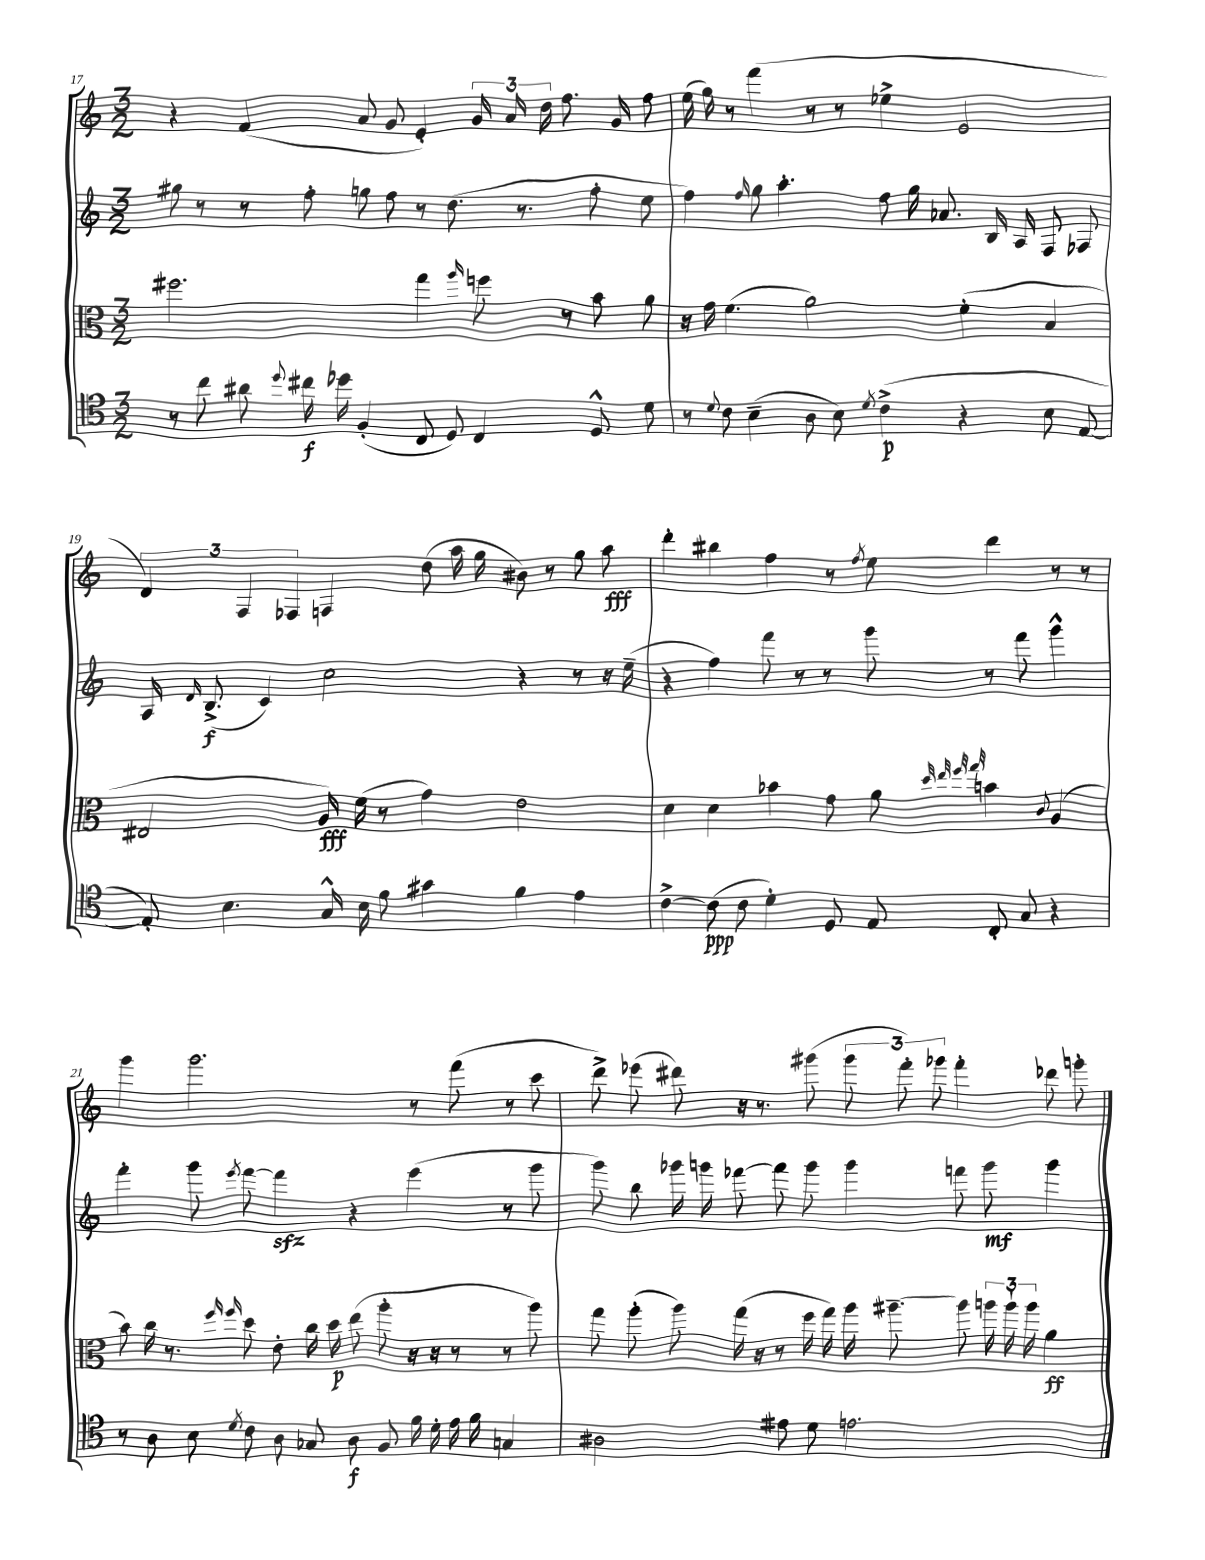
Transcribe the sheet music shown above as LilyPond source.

<<
\new StaffGroup <<
\new Staff = "s0" {
    \clef treble \key c \major \numericTimeSignature \time 3/2
    \autoBeamOff r4 f'4( a'8 g'8 e'4-.) \tuplet 3/2 { g'16 a'16 d''16 } f''8. g'16 f''8 |
    e''16( g''16) r8 f'''4( r8 r8 ees''4-> e'2 |
    \tuplet 3/2 { d'4) f4 fes4 } f4 d''8( a''16 g''16 bis'8) r8 g''8 a''8\fff |
    d'''4-. bis''4 f''4 r8 \acciaccatura { f''8 } e''8 d'''4 r8 r8 |
    g'''4 g'''2. r8 f'''8( r8 c'''8 |
    d'''8->) ees'''8( dis'''8) r16 r8. gis'''8( \tuplet 3/2 { gis'''8 f'''8-.) ges'''8 } f'''4-. des'''8 g'''8-. \bar "|." |
}
\new Staff = "s1" {
    \clef treble \key c \major \numericTimeSignature \time 3/2
    \autoBeamOff gis''8 r8 r8 f''8-. g''8 f''8 r8 d''8.( r8. f''8-. e''8 |
    f''4) \grace { f''16 } g''8 a''4.-. f''8 g''16 aes'8. b16 a16 f8 fes8 |
    a16 \grace { d'16 } b8.->\f( c'4) c''2 r4 r8 r16 e''16--( |
    r4 f''4) f'''8 r8 r8 g'''8 r8 f'''8 g'''4-^ |
    f'''4-. g'''8 \acciaccatura { e'''8 } f'''8~ f'''4\sfz r4 e'''4( r8 g'''8 |
    g'''8) b''8 ges'''16 g'''16 fes'''8~ fes'''8 g'''8 g'''4 f'''8 g'''8\mf g'''4 \bar "|." |
}
\new Staff = "s2" {
    \clef alto \key c \major \numericTimeSignature \time 3/2
    \autoBeamOff fis''2. g''4 \grace { a''16 } f''8 r8 b'8 a'8 |
    r16 g'16 f'4.( a'2) f'4-.( b4 |
    eis2 a16\fff) f'16( r8 g'4) e'2 |
    d'4 d'4 bes'4 g'8 a'8 \grace { d''32 e''32 f''32 g''32 } b'4 \appoggiatura { c'8 } a4( |
    b'8) c''16 r8. \grace { f''16 f''16 } d''8 e'8-. c''16 d''16\p e''8( a''8-. r16 r16 r8 r8 a''8) |
    g''8 a''8-.( a''8) g''16( r16 r8 f''16 g''16) a''16 ais''8.~-- ais''8 \tuplet 3/2 { a''16 a''16-! a''16 } a'4\ff \bar "|." |
}
\new Staff = "s3" {
    \clef tenor \key c \major \numericTimeSignature \time 3/2
    \autoBeamOff r8 c''8 ais'8 \appoggiatura { d''8 } cis''16\f des''16 f4-.( c8 d8) c4 d8-^ d'8 |
    r8 \appoggiatura { d'8 } c'8 b4--( a8 b8) \acciaccatura { d'8 } c'4->\p( r4 b8 e8~ |
    e8-.) b4. g16-^ b16 f'8 gis'4 f'4 e'4 |
    c'4~-> c'8\ppp( c'8 d'4-.) d8 e8 c8-. g8 r4 |
    r8 a8 b8 \acciaccatura { d'8 } c'8 a8 ges8 a8\f f8 f'16 d'16-. e'16 f'16 g4 |
    ais2 eis'8 d'8 e'2. \bar "|." |
}
>>
>>
\layout { \context { \Score currentBarNumber = #17 } }
